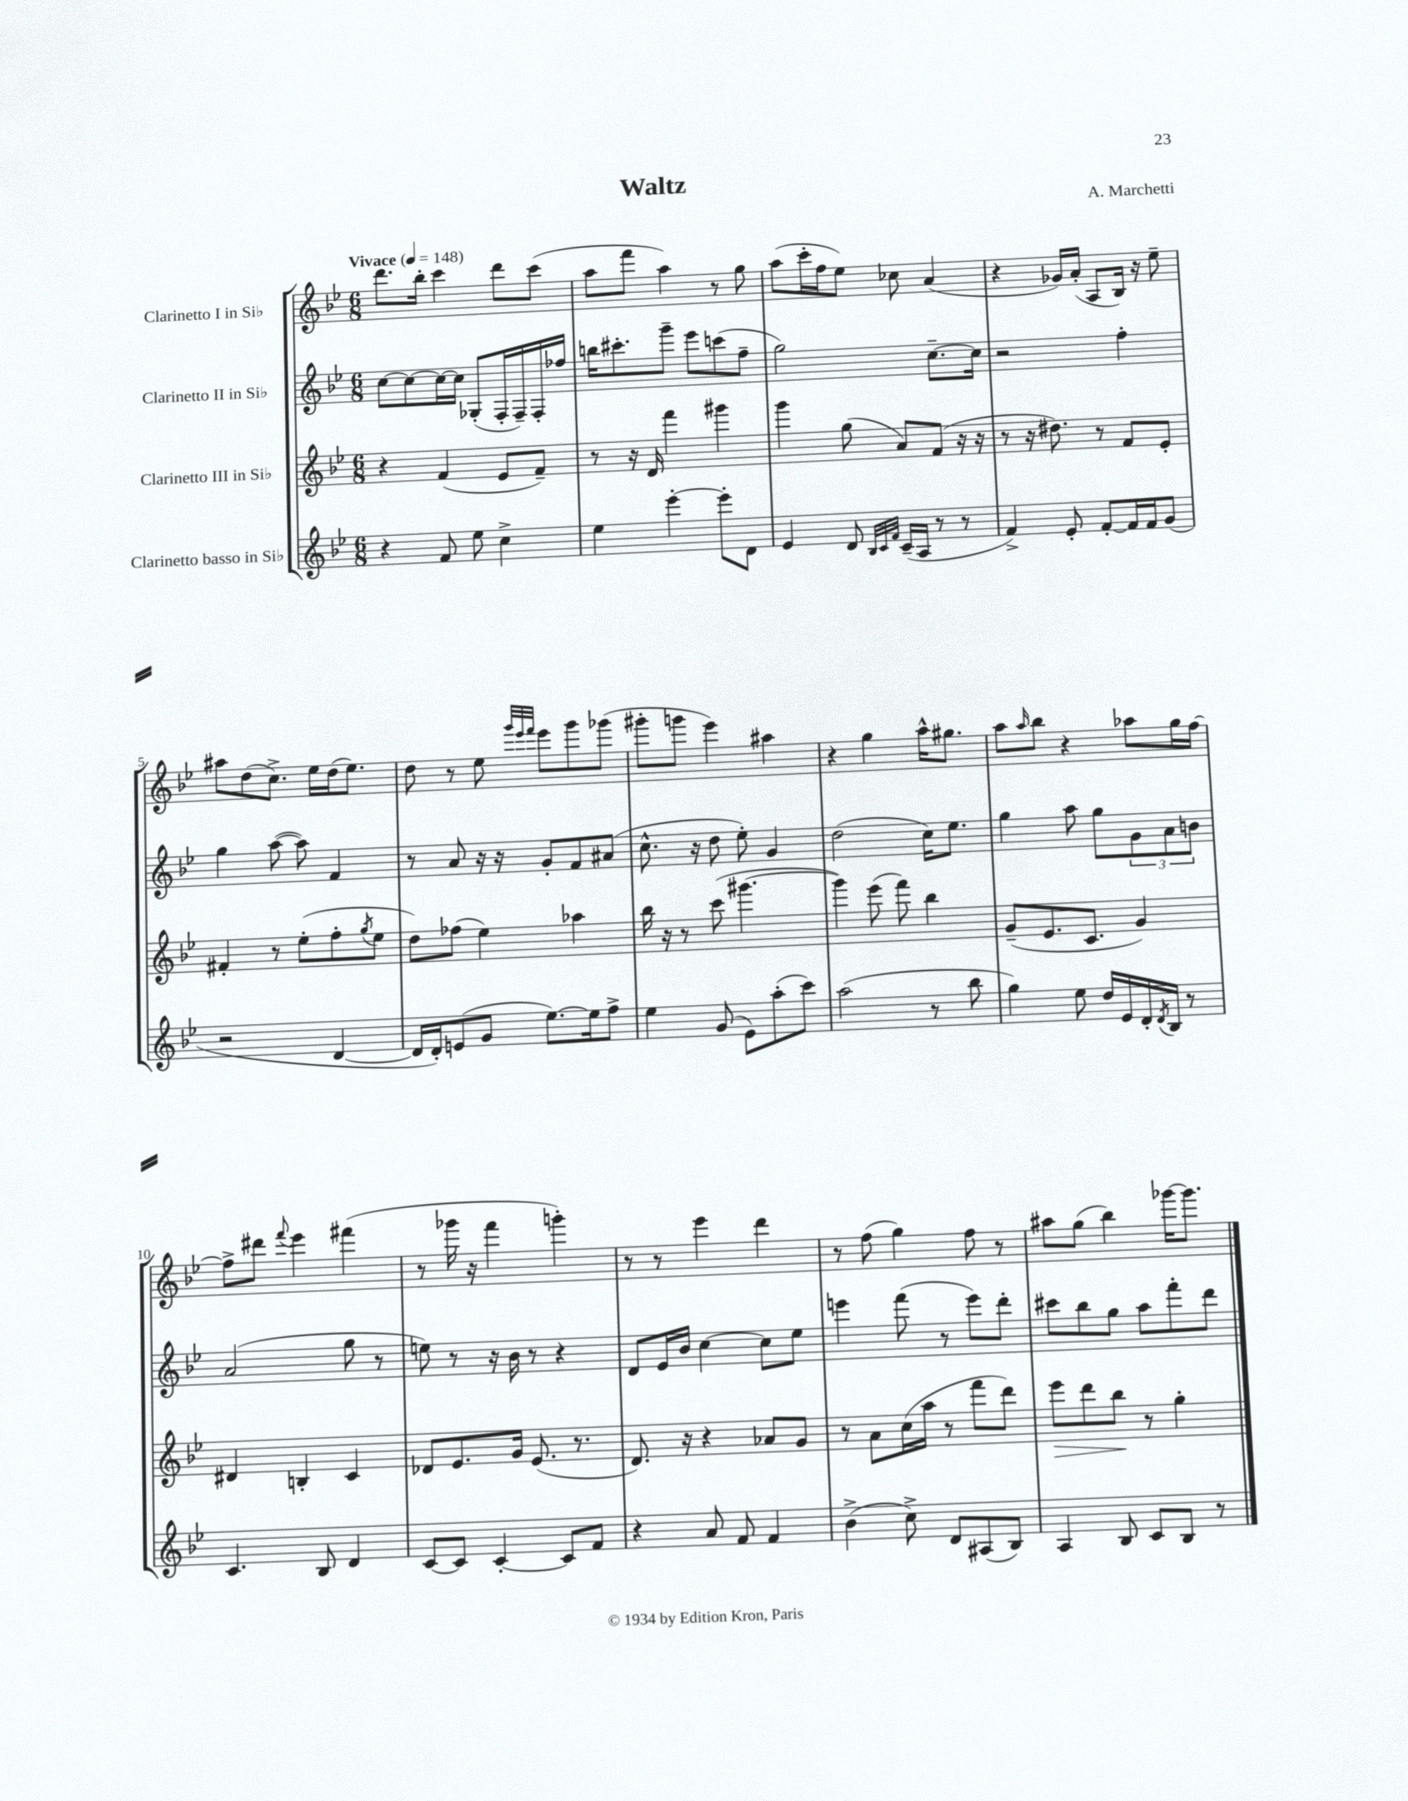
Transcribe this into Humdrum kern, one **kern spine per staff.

**kern	**kern	**dynam	**kern	**kern
*part4	*part3	*part3	*part2	*part1
*staff4	*staff3	*staff3	*staff2	*staff1
*I"Clarinetto basso in Si♭	*I"Clarinetto III in Si♭	*	*I"Clarinetto II in Si♭	*I"Clarinetto I in Si♭
*clefG2	*clefG2	*	*clefG2	*clefG2
*k[b-e-]	*k[b-e-]	*	*k[b-e-]	*k[b-e-]
*M6/8	*M6/8	*	*M6/8	*M6/8
*MM148	*MM148	*	*MM148	*MM148
=1	=1	=1	=1	=1
!	!	!	!	!LO:TX:a:B:t=Vivace
4r	4r	.	[8cc\L	8.ddd\L
.	.	.	8cc\_	.
.	.	.	.	16bb-'\Jk
8f/	(4f/	.	16cc\L_	4ccc\
.	.	.	16cc\JJ]	.
8ee-\	.	.	(8G-X'/L	.
4cc^\	8e-/L	.	16F'/L	8ddd\L
.	.	.	16F~/)	.
.	8f~/J)	.	16F'/	(8ccc\J
.	.	.	16ff-X/JJ	.
=2	=2	=2	=2	=2
4ee-\	8r	.	16bbn\KL	8aa\L
.	.	.	8.ccc#X'\	.
.	16r	.	.	8fff\J
.	16d/	.	.	.
[4eee-'\	4fff\	.	8ggg~\J	4aa\)
.	.	.	8eee-\L	.
8eee-'\L]	4ggg#X\	.	(8cccn\	8r
8d\J	.	.	8ff~\J	8gg\
=3	=3	=3	=3	=3
4e-/	4ggg\	.	2gg\)	(8aa\L
.	.	.	.	16ccc'\L
.	.	.	.	16ff\J
8d/	(8gg\	.	.	8ee-\J)
32qqB-/LLL	.	.	.	.
32qqc/	.	.	.	.
32qqf/JJJ	.	.	.	.
(16c~/LL	8a/L)	.	.	8cc-X\
16A/JJ	.	.	.	.
8r	(8f/J	.	[8.cc~\L	(4a/
8r	16r	.	.	.
.	16r	.	16cc\Jk]	.
=4	=4	=4	=4	=4
4f^/)	8r	.	2r	4r
.	16r	.	.	.
.	8.dd#X\)	.	.	.
8e-'/	.	.	.	16g-X/LL)
.	.	.	.	(16a'/JJ
[8f'/L	8r	.	.	8A/L
16f/L]	8f/L	.	4ff'\	16B-/Jk)
16f/J	.	.	.	16r
(8g/J	8e-'/J	.	.	8ee-~\
!!LO:LB:g=z
=5	=5	=5	=5	=5
2r	4f#X'/	.	4gg\	8aa#X\L
.	.	.	.	(8dd\
.	8r	.	([8aa\	8.cc^\J)
.	(8ee-'\L	.	8aa\])	.
.	.	.	.	16ee-\LL
[4d/	8ff'\	.	4f/	(16dd\J
.	.	.	.	8.ee-\J)
.	8qgg/	.	.	.
.	8ee-\J	.	.	.
=6	=6	=6	=6	=6
16d/LL]	8dd\L)	.	8r	8dd\
16d'/J)	.	.	.	.
(8en/	(8ff-X\J	.	8a/	8r
8g/J	4ee-\)	.	16r	8ee-\
.	.	.	16r	.
.	.	.	.	32qqggg/LLL
.	.	.	.	32qqeee-/
.	.	.	.	32qqfff/JJJ
[8.ee-\L)	.	.	8g'/L	8eee-\L
.	4aa-X\	.	8f/	8ggg\
16ee-\k]	.	.	.	.
8ff^\J	.	.	(8a#X/J	(8ggg-X\J
=7	=7	=7	=7	=7
4ee-\	16bb-\	.	8.cc^^\	8ggg#X'\L
.	16r	.	.	.
.	8r	.	.	8gggn\J
.	.	.	16r	.
(8g/	(8ccc\	.	8dd\	4eee-\)
8e-\L)	[4.ggg#X\	.	8ee-'\)	.
(8aa'\	.	.	4g/	4aa#X\
8ccc\J)	.	.	.	.
=8	=8	=8	=8	=8
(2aa\	4ggg#\])	.	(2dd\	4r
.	(8eee-\	.	.	4gg\
.	8fff\)	.	.	.
8r	4bb-\	.	16cc\KL)	16aa^^\KL
.	.	.	8.ee-\J	8.gg#X\J
8bb-\	.	.	.	.
=9	=9	=9	=9	=9
4gg\)	(8g~/L	.	4gg\	8aa\L
.	.	.	.	16qqaa/
.	8.e-/	.	.	8bb-\J
8ee-\	.	.	8aa\	4r
.	8.c/J	.	.	.
16dd/LL	.	.	8gg\L	.
16e-/	.	.	.	.
16d'/	4g/)	.	12g\	8aa-X\L
8qd/	.	.	.	.
16B-/JJ	.	.	.	.
.	.	.	12a\	.
8r	.	.	.	16gg\L
.	.	.	12bn\J	.
.	.	.	.	[16ff\JJ
!!LO:LB:g=z
=10	=10	=10	=10	=10
4.c/	4d#X/	.	(2a/	8ff^\L]
.	.	.	.	8ddd#X\J
.	.	.	.	8qqfff/
.	4Bn'/	.	.	4eee-\
8B-/	.	.	.	.
4d/	4c/	.	8gg\	(4fff#X\
.	.	.	8r	.
=11	=11	=11	=11	=11
[8c/L	8d-X/L	.	8een\)	8r
8c/J]	8.e-/	.	8r	16ggg-X\
.	.	.	.	16r
[4c'/	.	.	16r	4fff\
.	16g/Jk	.	16b-\	.
.	(8.e-/	.	8r	.
8c/L]	.	.	4r	4gggn'\)
.	8.r	.	.	.
8f/J	.	.	.	.
=12	=12	=12	=12	=12
4r	8.d/)	.	8d/L	8r
.	.	.	16e-/L	8r
.	16r	.	16b-/JJ	.
8a/	4r	.	[4cc\	4eee-\
8f/	.	.	.	.
4f/	8a-X/L	.	8cc\L]	4ddd\
.	8g/J	.	8ee-\J	.
=13	=13	=13	=13	=13
(4b-^\	8r	.	4eeen\	8r
.	8a\L	.	.	(8ff\
8cc^\)	(16cc\L	.	(8fff\	4gg\)
.	16aa\JJ	.	.	.
8d/L	8r	.	8r	.
(8A#X/	8fff\L	.	8eee\L)	8ff\
8B-/J)	8ddd\J)	.	8ddd'\J	8r
=14	=14	=14	=14	=14
!	!	!LO:HP:b	!	!
4A/	8eee-\L	>	8ccc#X\L	8aa#X\L
.	8ddd\	.	8bb-\	(8gg\J
8B-/	8bb-\J	.	8gg\J	4bb-\)
8c/L	8r	]	8aa\L	.
8B-/J	4gg'\	.	8fff'\	[16ggg-X\KL
.	.	.	.	8.ggg-\J]
8r	.	.	8ddd\J	.
==	==	==	==	==
*-	*-	*-	*-	*-
